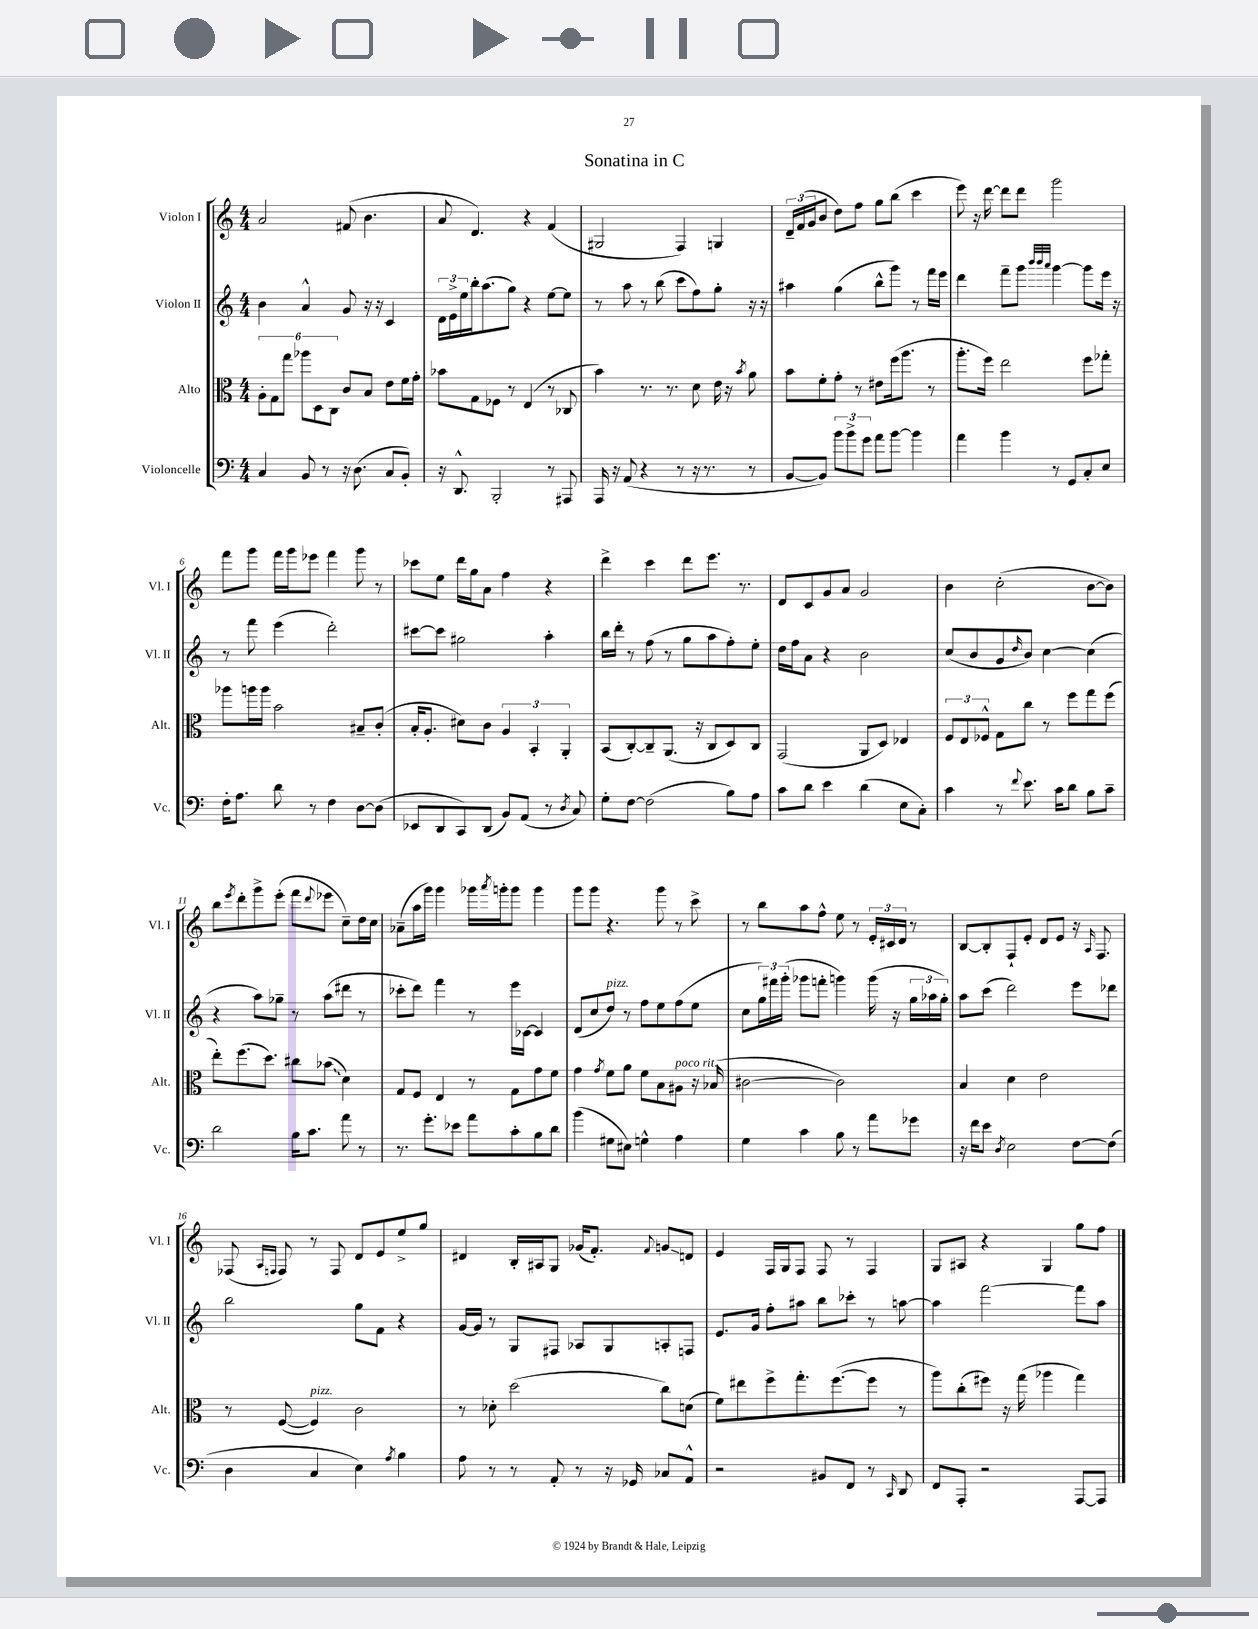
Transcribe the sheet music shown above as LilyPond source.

\header { title = "Sonatina in C" }
<<
\new StaffGroup <<
\new Staff = "s0" \with { instrumentName = "Violon I" shortInstrumentName = "Vl. I" } {
    \clef treble \key c \major \numericTimeSignature \time 4/4
    a'2 fis'8( b'4. |
    a'8 d'4.) r4 f'4( |
    gis2 f4) g4 |
    \tuplet 3/2 { d'16-- f'16( g'16 } b'8 d''8) f''8 g''8 b''8( c'''4 |
    e'''8) r16 d'''16~ d'''8 d'''8 g'''2 |
    f'''8 g'''8 f'''16 g'''16 ees'''8 f'''4 g'''8 r8 |
    ces'''8 e''8 d'''16 g''16 a'8 f''4 r4 |
    d'''4-> c'''4 d'''8 e'''8. r8. |
    d'8 c'8 g'8 a'8 g'2 |
    b'4 c''2-.( b'8~ b'8) |
    b''8 \acciaccatura { e'''8 } d'''8-. g'''8-> e'''8-.( f'''8 \appoggiatura { d'''8 } ees'''8 c''8--) d''16 c''16 |
    aes'8--( a''16 g'''16) g'''4 ges'''16 \acciaccatura { a'''8 } g'''16-. g'''8 g'''4 |
    g'''8 g'''8 r4. g'''8 r8 c'''8-> |
    r8 b''8 a''8 f''8-^ e''8 r8 \tuplet 3/2 { e'16-. cis'16 d'16 } r8 |
    b8~ b8-. f8-! e'8-. d'8 e'8 r16 \grace { a16 } f8. |
    fes8( \grace { a16 f16 } f8) r8 f8 d'8 e'8 e''8-> g''8 |
    dis'4 b16-. ais16 g8 ges'16( f'8.-.) \appoggiatura { f'8 } g'8\glissando d'8 |
    e'4 f16 g16 f8 f8 r8 f4 |
    g8 ais8 r4 g4 g''8 f''8 \bar "|." |
}
\new Staff = "s1" \with { instrumentName = "Violon II" shortInstrumentName = "Vl. II" } {
    \clef treble \key c \major \numericTimeSignature \time 4/4
    b'4 a'4-^ g'8 r16 r16 c'4 |
    \tuplet 3/2 { d'16 e'16-> e''16 } b''16-. a''8.( g''8) r4 e''8~ e''8 |
    r8 a''8 r8 b''8( c'''8 f''8) g''8-. r16 r16 |
    ais''4 g''4( b''8-^ g'''8) r8 f'''16 e'''16 |
    d'''4 f'''8-- g'''8 \grace { b'''32 b'''32 a'''32 } g'''4~ g'''8 e'''16 r16 |
    r8 f'''8 e'''4( d'''2-.) |
    cis'''8~ cis'''8 gis''2 a''4-. |
    b''16 d'''16-. r8 f''8( r8 g''8 a''8 f''8-.) e''8-. |
    d''16 f''16 a'8 r4 b'2 |
    c''8( b'8 g'8 \grace { d''16 } b'8) c''4~ c''4( |
    r4 a''8) ges''8-- r8 a''8( dis'''8 r8 |
    ces'''8-. d'''8) f'''4 r8 e'''16 ces'16~ ces'4 |
    d'8( c''8 d''8^\markup { \italic "pizz." }) r8 f''8 e''8 f''8( e''8 |
    c''8 \tuplet 3/2 { g''16) fis'''16 g'''16-.( } ges'''8 f'''8-. g'''4) g'''16( r16 \tuplet 3/2 { g''16 aes''16 g''16-.) } |
    a''8 c'''8( d'''2) e'''8 des'''8 |
    b''2 g''8 f'8 r4 |
    g'16~ g'16 r8 g8 fis8 aes8 g8 a8-. f8 |
    e'8. g'16 f''8-. ais''8 b''8 ces'''8-. r8 a''8~ |
    a''4 f'''2~ f'''8 a''8 \bar "|." |
}
\new Staff = "s2" \with { instrumentName = "Alto" shortInstrumentName = "Alt." } {
    \clef alto \key c \major \numericTimeSignature \time 4/4
    \tuplet 6/4 { a8-. g8 g''8 aes''8 d8 c8 } c'8 b8 e'8 f'16 g'16-. |
    bes'8 g8 fes8 r8 e4( r8 ces8 |
    b'4) r8. r8. d'8 e'16 r16 \acciaccatura { b'8 } a'8 |
    b'8 f'8-. g'8-. r8 eis'8 f''16( a''8. r8 |
    a''8.-. f''16) e''2 f''8 ges''8-. |
    aes''8 a''16 a''16 b'2 bis8-- c'8-.( |
    b16-. a8.-. dis'8) c'8 \tuplet 3/2 { a4 b,4-. a,4-. } |
    b,8( c8~-.) c8-- a,8.( r16 c8 d8) c8 |
    g,2( a,8 d8) ees4 |
    \tuplet 3/2 { f8 e8 fes8-^ } g8 c''8 r8 f''8 g''8 f''8( |
    e''8-.) f''8.( d''8.) cis''8 \once \override Glissando.style = #'zigzag bes'8\glissando( d'4) |
    g8 f8 e4 r8 g8 g'8 f'8 |
    g'4 \acciaccatura { g'8 } f'8 a'8 f'8 b8 ais8^\markup { \italic "poco rit." } r16 bes16( |
    cis'2~ cis'2) |
    b4 d'4 e'2 |
    r8 f8~( f4^\markup { \italic "pizz." }) c'2 |
    r8 des'8-. d''2( c''8) d'8( |
    f'8) eis''8 f''8-> g''8.-. f''8.~( f''8 r8 |
    a''8) c''8-.( fis''8) r16 g''16( aes''4 g''4) \bar "|." |
}
\new Staff = "s3" \with { instrumentName = "Violoncelle" shortInstrumentName = "Vc." } {
    \clef bass \key c \major \numericTimeSignature \time 4/4
    c4 b,8 r8 r16 d8.( c8 b,8-.) |
    r16 d,8.-^ b,,2-. r8 ais,,8 |
    a,,16 r16 a,8( r4 r8 r16 r8. r8 |
    b,8~ b,8) \tuplet 3/2 { b'8 b'8-> g'8 } a'8 b'8~ b'4 |
    a'4 b'4 r8 g,8 c8-. e8 |
    f16-. a8. d'8 r8 f4 d8~ d8( |
    ees,8 d,8 c,8) d,8( b,8) a,8( r8 \acciaccatura { d8 } c8) |
    g8-. f8~ f2( b8) a8 |
    c'8 d'8 e'4 d'4( e8 c8-.) |
    c'4 r8 \appoggiatura { f'8 } e'8. c'16 d'8 b8 c'8-- |
    d'2 b16 c'8. a'8 r8 |
    r8. g'8.-. ees'8 a'8 c'8-. b8 d'8 |
    b'4( gis8 eis8) g4-^ a4 |
    g4 c'4 b8 r8 a'8 ges'8 |
    r16 f'16 e'8 \acciaccatura { d8 } e2 f8~ f8( |
    d4 c4 e4) \acciaccatura { a8 } b4 |
    a8 r8 r8 a,8-. r8 r16 ges,16 ces8 a,8-^ |
    r2 bis,8 f,8 r8 \grace { c,16 } d,8 |
    f,8 a,,8-. r2 a,,8~ a,,8 \bar "|." |
}
>>
>>
